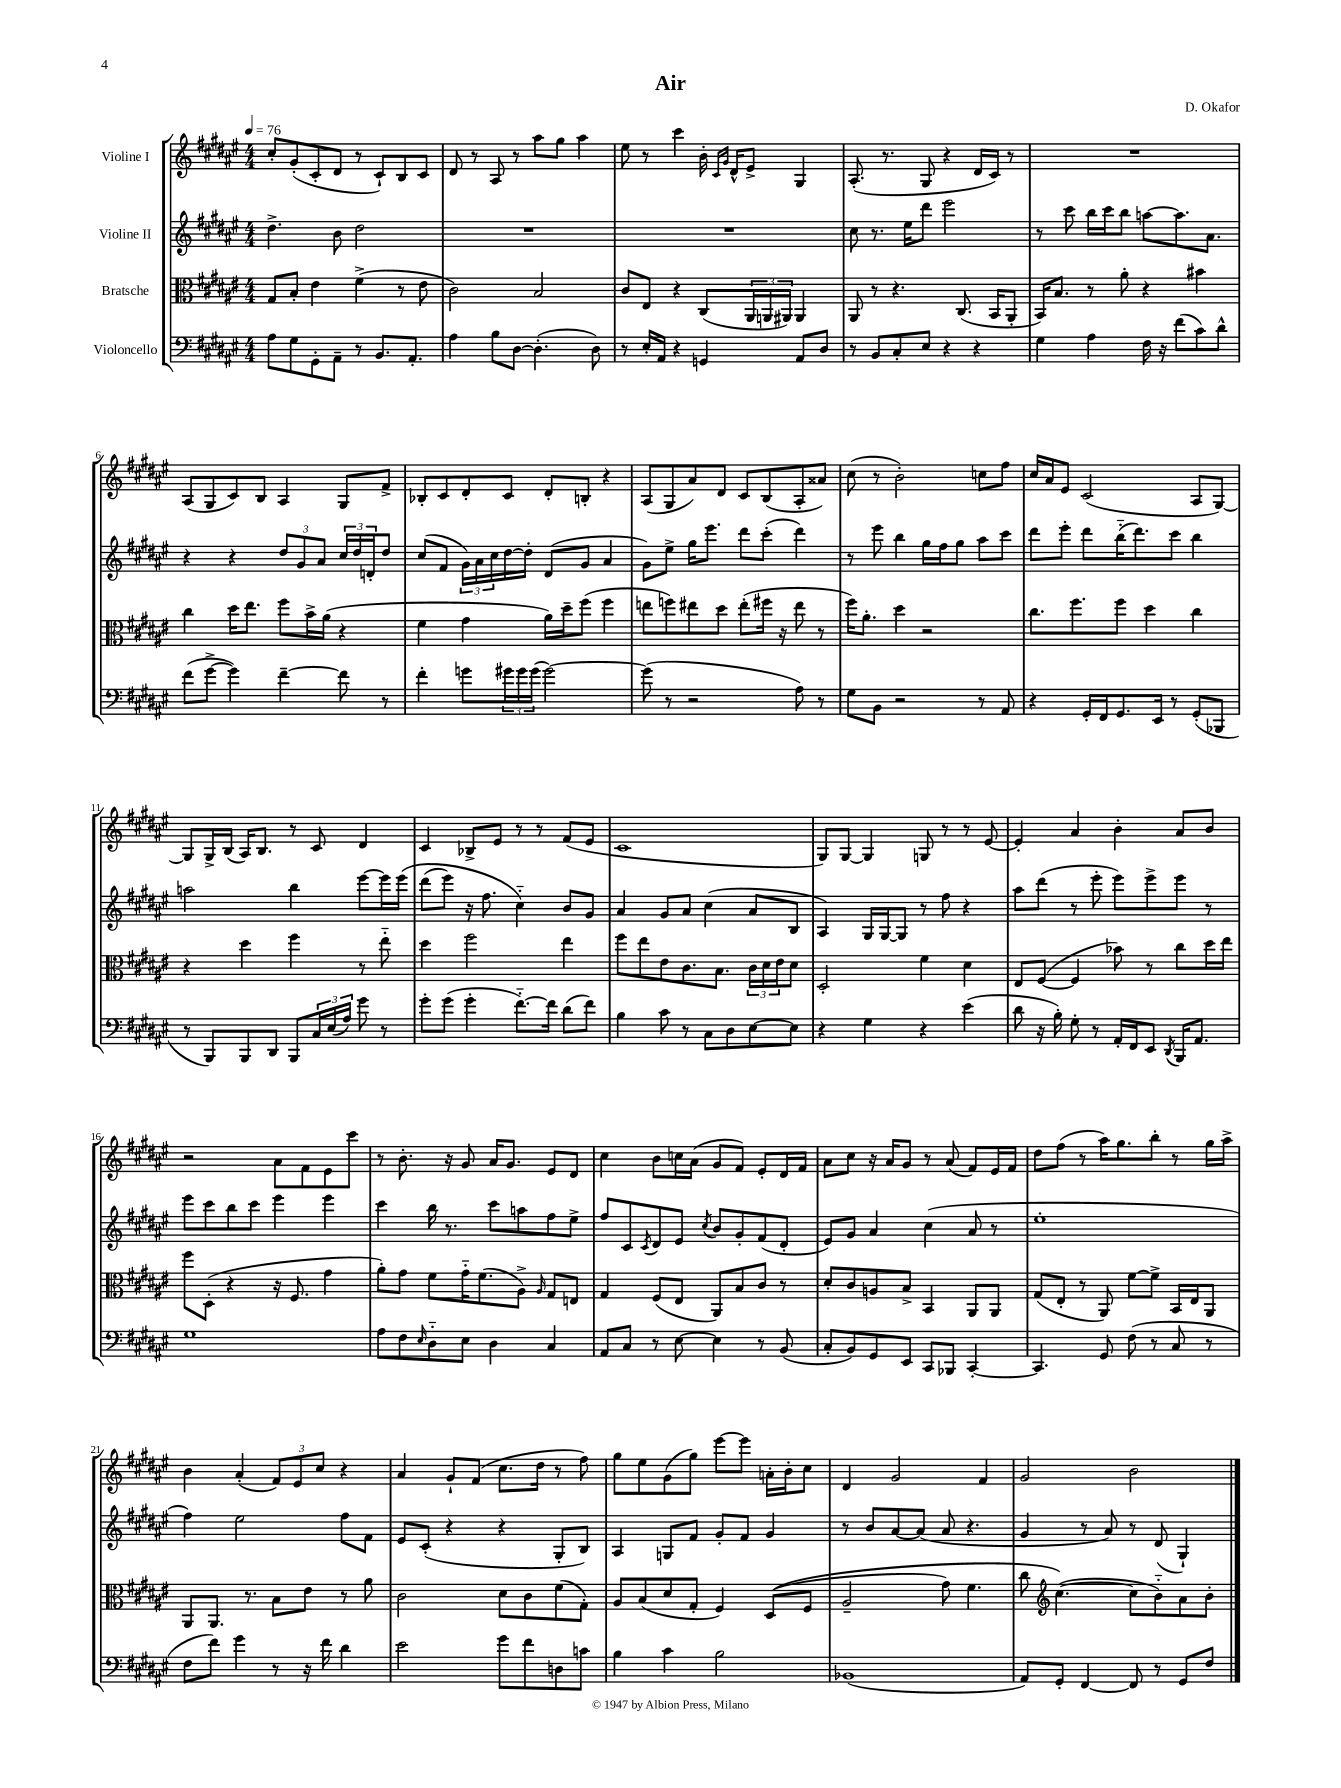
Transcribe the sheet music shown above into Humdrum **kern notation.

**kern	**kern	**kern	**kern
*staff4	*staff3	*staff2	*staff1
*clefF4	*clefC3	*clefG2	*clefG2
*k[f#c#g#d#a#e#]	*k[f#c#g#d#a#e#]	*k[f#c#g#d#a#e#]	*k[f#c#g#d#a#e#]
*M4/4	*M4/4	*M4/4	*M4/4
*MM76	*MM76	*MM76	*MM76
8A#	8G#	4.dd#^	8cc#'
8G#	8B'	.	(8g#'
8GG#'	4e#	.	8c#'
8AA#~	.	8b	8d#
8r	(4f#^	2dd#	8r
8.BB	.	.	8c#`)
.	8r	.	8B
8.AA#'	.	.	.
.	8e#	.	8c#
=	=	=	=
4A#	2c#)	1r	8d#
.	.	.	8r
8B	.	.	8A#
[8D#	.	.	8r
(4.D#']	2B	.	8aa#
.	.	.	8gg#
.	.	.	4aa#
8D#)	.	.	.
=	=	=	=
8r	8c#	1r	8ee#
16E#'	8E#	.	8r
16AA#	.	.	.
4r	4r	.	4ccc#
4GG	(8C#	.	16b'
.	.	.	16qqc#
.	.	.	16qqg#
.	.	.	16d#^^
.	24AA#	.	8e#^
.	24AA	.	.
.	24AA#)	.	.
8AA#	4AA#	.	4G#
8D#	.	.	.
=	=	=	=
8r	8AA#	8cc#	(8.A#'
8BB	8r	8.r	.
.	.	.	8.r
8C#'	4.r	.	.
.	.	16ee#	.
8E#	.	8ddd#	8G#
4r	.	2eee#	4r
.	(8.C#	.	.
4r	.	.	16d#
.	16BB	.	16c#)
.	8AA#'	.	8r
=	=	=	=
4G#	16BB)	8r	1r
.	8.B	.	.
.	.	8ccc#	.
4A#	8r	16bb	.
.	.	16ccc#	.
.	8a#'	8bb	.
16F#	4r	[8aa	.
16r	.	.	.
(8f#	.	8.aa]	.
8c#)	4b#	.	.
.	.	8.a#	.
8d#^^	.	.	.
=	=	=	=
(8f#	4cc#	4r	(8A#
[8g#^	.	.	8G#
4g#])	16dd#	4r	8c#)
.	8.ee#	.	.
.	.	.	8B
[4f#~	8ff#	12dd#	4A#
.	.	12g#	.
.	16b^	.	.
.	.	12a#	.
.	(16a#	.	.
8f#]	4r	24cc#	8G#
.	.	24dd#	.
.	.	24d'	.
8r	.	8dd#	8f#^
=	=	=	=
4f#'	4f#	(8cc#	8B-'
.	.	8f#	8c#
8g	4g#	24g#)	8d#'
.	.	24a#	.
.	.	24cc#	.
24g#	.	[16dd#	8c#
24g#	.	.	.
.	.	16dd#']	.
(24g#	.	.	.
[2g#)	16a#)	(8d#	8d#'
.	16dd#~	.	.
.	(8ff#	8g#	8B'
.	4ff#	4a#	4r
=	=	=	=
(8g#]	8ee	8g#)	(8A#
8r	8ff)	8ee#^	8G#
2r	8ee#	16gg#	8a#)
.	.	8.eee#	.
.	8dd#	.	8d#
.	(8ee#'	8ddd#	8c#
.	16ff#	(8ccc#'	(8B
.	16r	.	.
8A#)	8ee#	4ddd#)	8A#'
8r	8r	.	8a##)
=	=	=	=
8G#	16ff#)	8r	(8cc#
.	8.a#'	.	.
8BB	.	8eee#	8r
2r	4dd#	4bb	2b')
.	2r	16gg#	.
.	.	16ff#	.
.	.	8gg#	.
8r	.	8aa#	8cc
8AA#	.	8ccc#	8ff#
=	=	=	=
4r	8.cc#	8ddd#	16cc#
.	.	.	16a#
.	.	8eee#'	8e#
.	8.ff#	.	.
16GG#'	.	8ddd#	(2c#
16FF#	.	.	.
8.GG#	8ff#	(16bb'~	.
.	.	8.ddd#)	.
.	4dd#	.	.
16EE#	.	.	.
8r	.	8ccc#	.
(8GG#'	4cc#	4bb	8A#
8BBB-	.	.	[8G#)
=	=	=	=
8r	4r	2aa	8G#]
8BBB)	.	.	16G#^
.	.	.	(16B
8BBB	4dd#	.	16A#)
.	.	.	8.B
8DD#	.	.	.
8BBB	4ff#	4bb	8r
24C#	.	.	8c#
(24E#	.	.	.
24A#)	.	.	.
8g#	8r	[8eee#	4d#
8r	8ee#'~	16eee#]	.
.	.	&(16eee#	.
=	=	=	=
8g#'	4dd#	(8ddd#	4c#
(8g#	.	8eee#)	.
4g#'	2ff#	16r	8B-^
.	.	8.ff#	.
.	.	.	8e#
[8.f#'~)	.	4cc#'~&)	8r
.	.	.	8r
16f#]	.	.	.
(8d#	4ee#	8b	(8f#
8f#)	.	8g#	8e#
=	=	=	=
4B	8ff#	4a#	1c#
.	8ee#	.	.
8c#	8e#	8g#	.
8r	8.c#	8a#	.
8C#	.	(4cc#	.
.	8.B	.	.
8D#	.	.	.
[8E#	24c#	8a#	.
.	24d#	.	.
.	24e#	.	.
8E#]	8d#	8B	.
=	=	=	=
4r	2D#'	4A#)	8G#)
.	.	.	[8G#
4G#	.	16G#	4G#]
.	.	[16G#	.
.	.	8G#]	.
4r	4f#	8r	8G
.	.	8ff#	8r
(4e#	4d#	4r	8r
.	.	.	[8e#
=	=	=	=
8d#	8E#	8aa#	4e#']
16r	([8F#	(8ddd#	.
16B')	.	.	.
8G#'	4F#]	8r	4a#
8r	.	8eee#'	.
16AA#'	8b-)	8eee#)	4b'
16FF#	.	.	.
8EE#	8r	8eee#^	.
8qDD#	.	.	.
16BBB	8cc#	8eee#	8a#
8.AA#	.	.	.
.	16dd#	8r	8b
.	16ee#	.	.
=	=	=	=
1G#	8ff#	8eee#	2r
.	(8D#'	8ccc#	.
.	4r	8bb	.
.	.	8ccc#	.
.	16r	4eee#	8a#
.	8.F#	.	.
.	.	.	8f#
.	4g#	4eee#	8e#
.	.	.	8ccc#
=	=	=	=
8A#	8a#')	4ccc#	8r
8F#	8g#	.	8.b'
16qqE#	.	.	.
8D#'~	8f#	16bb	.
.	.	8.r	16r
8E#	16g#'~	.	8g#
.	(8.f#	.	.
4D#	.	8ccc#	16a#
.	.	.	8.g#
.	8A#^)	8aa	.
.	16qqA#	.	.
4C#	8G#	8ff#	8e#
.	8E	8ee#^	8d#
=	=	=	=
8AA#	4G#	8ff#	4cc#
8C#	.	8c#	.
.	.	8qc#	.
8r	(8F#	8d#	8b
[8E#	8E#	8e#	16cc
.	.	.	(16a#
.	.	8qcc#	.
4E#]	8AA#)	8b	8g#
.	8B	8g#'	8f#)
8r	8c#	(8f#	8e#'
(8BB	8r	8d#'	16d#
.	.	.	16f#
=	=	=	=
8C#'	8d#'	8e#)	8a#
8BB)	8c#	8g#	8cc#
8GG#	8A	4a#	16r
.	.	.	16a#
8EE#	8B^	.	8g#
8CC#	4BB	(4cc#	8r
8BBB-	.	.	(8a#
[4CC#'	8AA#	8a#	8f#)
.	8AA#	8r	16e#
.	.	.	16f#
=	=	=	=
4.CC#]	(8G#	1ee#'	8dd#
.	8E#'	.	(8ff#
.	8r	.	8r
8GG#	8AA#)	.	16aa#)
.	.	.	8.gg#
(8F#	[8f#	.	.
8r	8f#^]	.	8bb'
8C#	16BB	.	8r
.	16E#	.	.
8r	8AA#	.	16gg#
.	.	.	16aa#^
=	=	=	=
8F#	8AA#	4ff#)	4b
8f#)	8.AA#	.	.
4g#	.	2ee#	(4a#'
.	8.r	.	.
8r	8B	.	12f#)
.	.	.	12e#
16r	8e#	.	.
.	.	.	12cc#
16f#	.	.	.
4d#	8r	8ff#	4r
.	8a#	8f#	.
=	=	=	=
2e#	2c#	8e#	4a#
.	.	(8c#'	.
.	.	4r	8g#`
.	.	.	(8f#
8g#	8d#	4r	8.cc#
8f#	8c#	.	.
.	.	.	16dd#
8D	(8f#	8G#'	8r
8c	8G#')	8B)	8ff#)
=	=	=	=
4B	8A#	4A#	8gg#
.	(8B	.	8ee#
4c#	8d#	8G	(8g#
.	8G#'	8f#	8gg#)
2B	4F#)	8g#'	[8eee#
.	.	8f#	8eee#]
.	&((8D#	4g#	16a'
.	.	.	16b'
.	8F#	.	8cc#
=	=	=	=
(1BB-	2A#~	8r	4d#
.	.	8b	.
.	.	[8a#	2g#
.	.	(8a#]	.
.	8g#)	8a#	.
.	4.f#	4.r	.
.	.	.	4f#
=	=	=	=
8AA#)	8cc#	4g#	2g#
*	*clefG2	*	*
8GG#'	([4.cc#&)	.	.
[4FF#	.	8r	.
.	.	8a#)	.
8FF#]	8cc#]	8r	2b
8r	8b'~)	(8d#	.
8GG#	8a#	4G#`)	.
8F#	8b'	.	.
==	==	==	==
*-	*-	*-	*-
